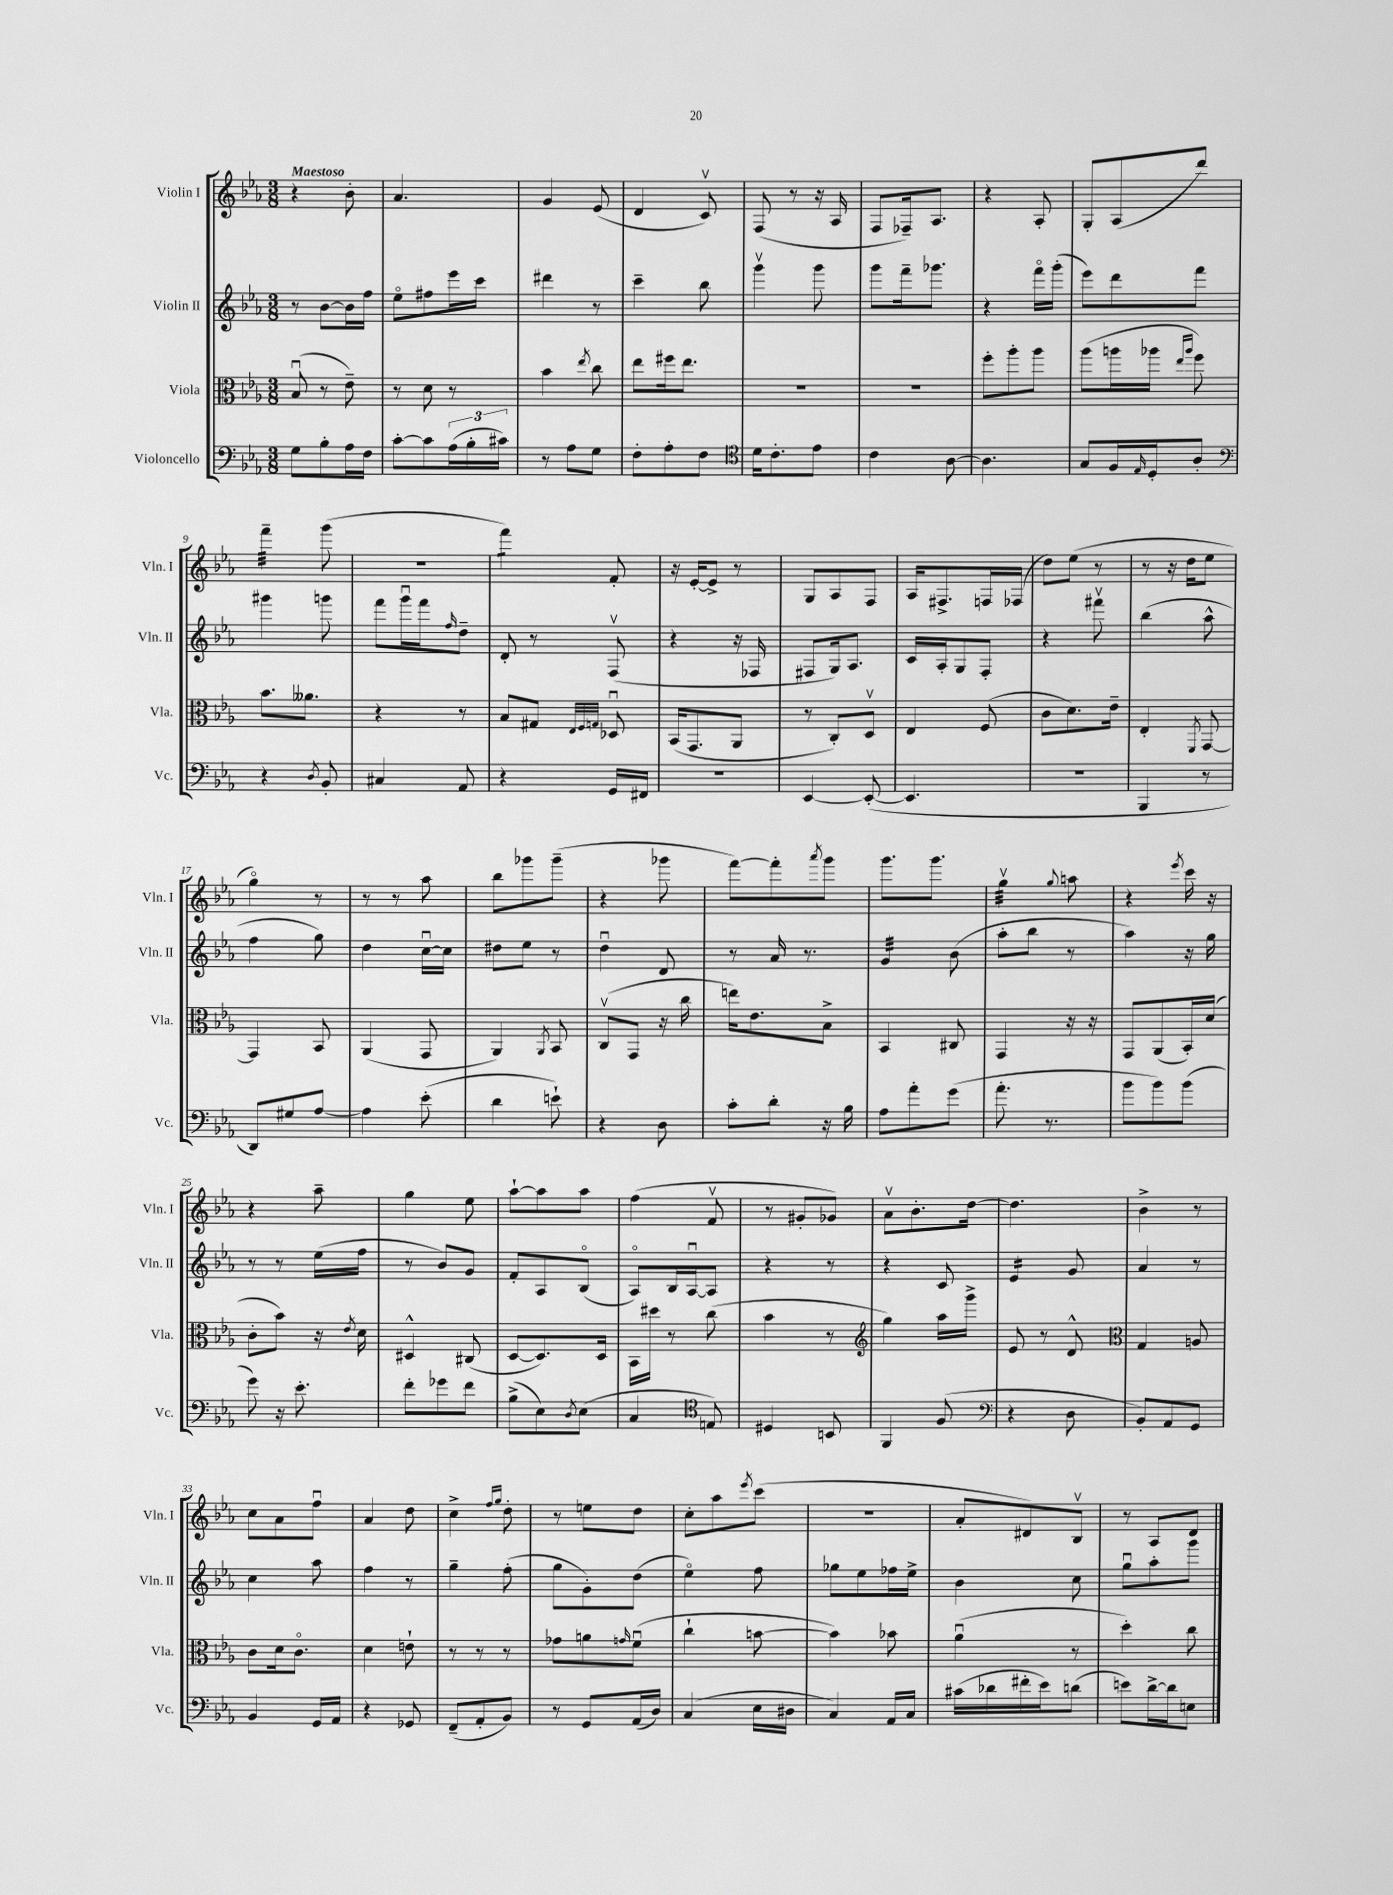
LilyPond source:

<<
\new StaffGroup <<
\new Staff = "s0" \with { instrumentName = "Violin I" shortInstrumentName = "Vln. I" } {
    \clef treble \key ees \major \numericTimeSignature \time 3/8 \tempo "Maestoso"
    r4 bes'8-. |
    aes'4. |
    g'4 ees'8( |
    d'4 c'8\upbow) |
    f8( r8 r16 aes16 |
    f8 fes16--) aes8. |
    r4 aes8-. |
    g8-. aes8( d'''8) |
    f'''4:32-- g'''8( |
    R4. |
    f'''4:8) f'8-. |
    r16 ees'16~-. ees'8-> r8 |
    g8 aes8 f8 |
    aes16 fis8.-> f16 fes16( |
    d''8) ees''8( r8 |
    r8 r16 d''16 ees''8 |
    g''4\flageolet) r8 |
    r8 r8 aes''8 |
    bes''8 ges'''8 ges'''8--( |
    r4 ges'''8 |
    f'''8~) f'''8-. \acciaccatura { aes'''8 } g'''8 |
    g'''8. g'''8. |
    g''4:32\upbow \appoggiatura { g''8 } a''8 |
    r4 \acciaccatura { ees'''8 } c'''16 r16 |
    r4 aes''8-- |
    g''4 ees''8 |
    aes''8~-! aes''8 aes''8 |
    f''4( f'8\upbow |
    r8 gis'8-. ges'8) |
    aes'8\upbow bes'8.-. d''16~ |
    d''4. |
    bes'4-> r8 |
    c''8 aes'8 f''8\downbow |
    aes'4 d''8 |
    c''4-> \grace { f''16 g''16 } d''8-. |
    r8 e''8 d''8 |
    c''8-. aes''8 \acciaccatura { ees'''8 } c'''8( |
    R4. |
    aes'8-. dis'8) bes8\upbow |
    r8 aes8 d'8 \bar "|." |
}
\new Staff = "s1" \with { instrumentName = "Violin II" shortInstrumentName = "Vln. II" } {
    \clef treble \key ees \major \numericTimeSignature \time 3/8
    r8 bes'8~ bes'16 f''16 |
    ees''8\flageolet fis''8 ees'''16 c'''16 |
    dis'''4 r8 |
    c'''4-- bes''8 |
    g'''4\upbow g'''8 |
    g'''8 f'''16-- ges'''8. |
    r4 f'''16\flageolet g'''16-.( |
    ees'''8) d'''8 f'''8 |
    gis'''4 g'''8 |
    f'''8 g'''16\downbow f'''16 \grace { f''16 } d''8-- |
    d'8-. r8 f8\upbow( |
    r4 r16 fes16 |
    fis8 g16) aes8. |
    c'16 aes16-. g8 f8-. |
    r4 fis'''8\upbow |
    bes''4( aes''8-^ |
    f''4 g''8) |
    d''4 c''16~\downbow c''16 |
    dis''8 ees''8 r8 |
    d''4\downbow d'8 |
    r8 aes'16 r8. |
    g'4:32 bes'8( |
    aes''8-. bes''8 r8 |
    aes''4) r16 g''16 |
    r8 r8 ees''16( f''16 |
    r8 bes'8) g'8 |
    f'8-. aes8 bes8\flageolet( |
    aes8\flageolet) bes16 aes16~\downbow aes8 |
    r4 r8 |
    r4 c'8 |
    ees'4:16 g'8 |
    aes'4 r8 |
    c''4 aes''8 |
    f''4 r8 |
    g''4-- f''8-.( |
    g''8 g'8-.) d''8( |
    ees''4\flageolet) f''8 |
    ges''8 ees''8 fes''16 ees''16-> |
    bes'4 c''8 |
    g''8\downbow aes''8-. g'''8 \bar "|." |
}
\new Staff = "s2" \with { instrumentName = "Viola" shortInstrumentName = "Vla." } {
    \clef alto \key ees \major \numericTimeSignature \time 3/8
    bes8\downbow( r8 ees'8--) |
    r8 d'8 r8 |
    bes'4 \acciaccatura { ees''8 } c''8 |
    ees''8 fis''16 ees''8. |
    R4. |
    R4. |
    f''8-. aes''8-. aes''8 |
    aes''8( a''16 aes''16 \grace { ees''16 aes''16 } f''8) |
    bes'8. aeses'8. |
    r4 r8 |
    bes8 gis8 \grace { ees32 f32 g32 } des8\downbow |
    bes,16( g,8. aes,8 |
    r8 c8-.) d8\upbow |
    ees4 f8( |
    c'8 d'8.) ees'16-- |
    ees4-. \acciaccatura { f,8 } g,8~ |
    g,4 bes,8 |
    aes,4( g,8 |
    aes,4) \acciaccatura { aes,8 } bes,8 |
    c8\upbow( g,8 r16 c''16 |
    e''16) ees'8. bes8-> |
    bes,4 cis8 |
    g,4 r16 r16 |
    g,8 aes,8( bes,16-.) d'16( |
    c'8-. bes'8) r16 \acciaccatura { ees'8 } d'16 |
    dis4-^ cis8( |
    d8~ d8.) d16 |
    bes,16 dis''16 r8 c''8( |
    bes'4 r8 |
    \clef treble g''4) aes''16 g'''16-> |
    ees'8 r8 d'8-^ |
    \clef alto g4 a8 |
    c'8 d'16 c'8.\flageolet |
    d'4 e'8-! |
    r8 r8 r8 |
    ges'8 a'8 \grace { g'16 } f'8\downbow( |
    c''4-! b'8~ |
    b'4) bes'8 |
    aes'4\downbow( r8 |
    d''4-.) c''8 \bar "|." |
}
\new Staff = "s3" \with { instrumentName = "Violoncello" shortInstrumentName = "Vc." } {
    \clef bass \key ees \major \numericTimeSignature \time 3/8
    g8 bes8-. aes16 f16 |
    c'8~-. c'8 \tuplet 3/2 { aes16( bes16-. cis'16) } |
    r8 aes8 g8 |
    f8-. aes8-. f8 |
    \clef tenor d'16 c'8.-. ees'8 |
    c'4 aes8~ |
    aes4. |
    g8 f16 \grace { ees16 } d16-. aes8-. |
    \clef bass r4 \acciaccatura { d8 } bes,8-. |
    cis4 aes,8 |
    r4 g,16 fis,16 |
    R4. |
    ees,4~ ees,8~-.( |
    ees,4. |
    R4. |
    bes,,4 r8 |
    d,8) gis8 aes8~ |
    aes4 ees'8-.( |
    d'4 e'8-!) |
    r4 d8 |
    c'8-. d'8-. r16 bes16 |
    aes8 aes'8-. g'8( |
    aes'8.-. r8. |
    bes'8 bes'8) bes'8( |
    g'8) r16 ees'8.-. |
    f'8-. ges'8 f'8 |
    bes8->( ees8) \acciaccatura { d8 } ees8( |
    c4 \clef tenor e8) |
    dis4 b,8 |
    f,4 f8( |
    \clef bass r4 d8 |
    bes,8-.) aes,8 g,8 |
    bes,4 g,16 aes,16 |
    r4 ges,8 |
    f,8--( aes,8-. bes,8) |
    r8 g,8 aes,16( d16) |
    c4( ees16 dis16 |
    c4) aes,16 c16 |
    cis'16( des'16 fis'16-. ees'16) d'8( |
    e'8) d'16~-> d'16 e8 \bar "|." |
}
>>
>>
